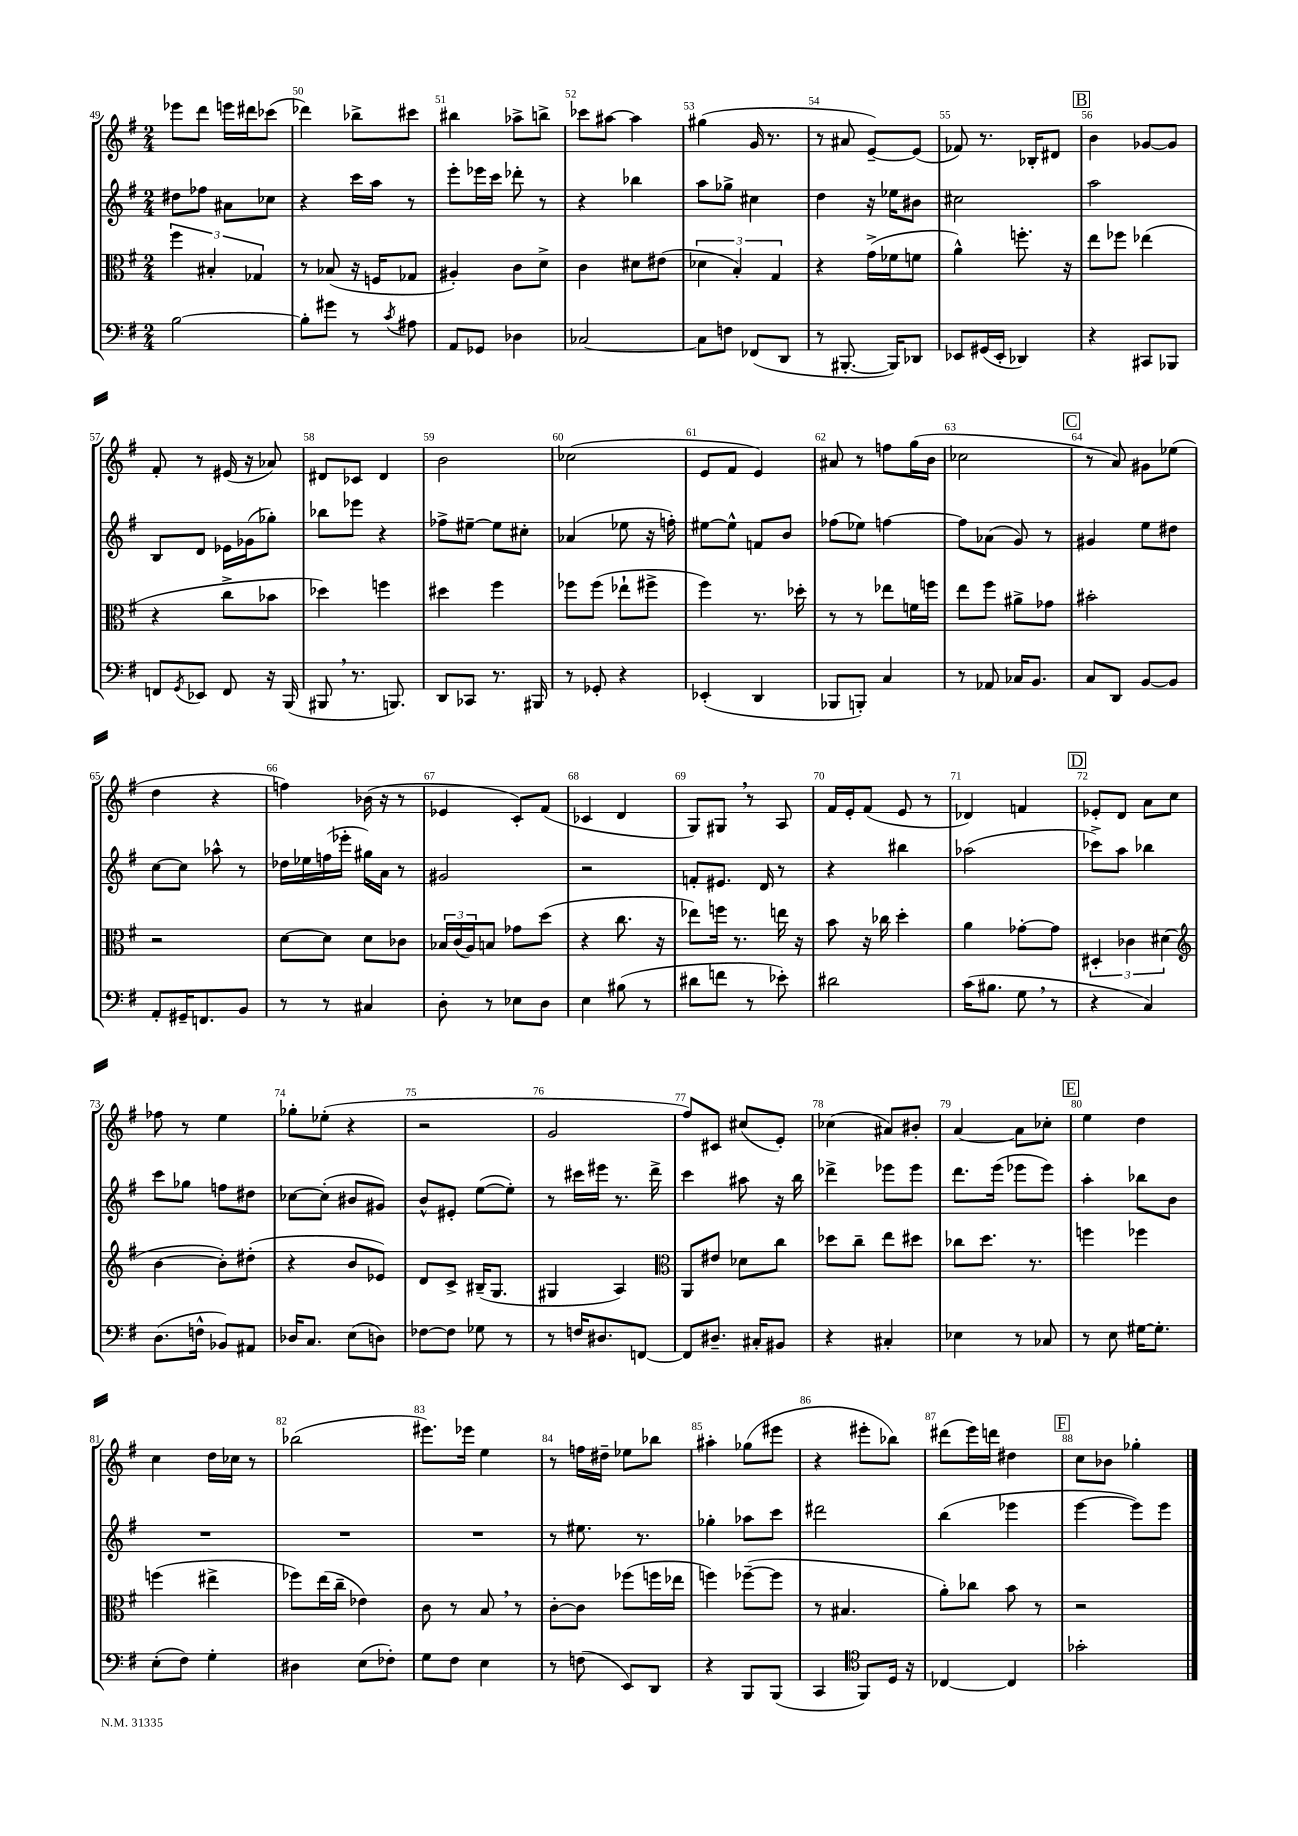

**kern	**kern	**kern	**kern
*part4	*part3	*part2	*part1
*staff4	*staff3	*staff2	*staff1
*clefF4	*clefC3	*clefG2	*clefG2
*k[f#]	*k[f#]	*k[f#]	*k[f#]
*M2/4	*M2/4	*M2/4	*M2/4
=49	=49	=49	=49
[2B\	6ff#\	8dd#X\L	8eee-X\L
.	.	8ff-X\J	8ddd\J
.	6B#X'/	.	.
.	.	8a#X\L	16eeen\LL
.	.	.	16ddd#X\J
.	6G-X/	.	.
.	.	8cc-X\J	(8ccc-X\J
=50	=50	=50	=50
8B'\L]	8r	4r	4ddd-X\)
8g#X\J	(8B-X/	.	.
8r	16r	16ccc\LL	8bb-X^\L
.	16Fn/KL	16aa\JJ	.
8qc/	.	.	.
8A#X\	8G-X/J	8r	8ccc#X\J
=51	=51	=51	=51
8AA/L	4A#X'/)	8eee'\L	4bb#X\
8GG-X/J	.	16eee-X\L	.
.	.	16ccc\JJ	.
4D-X\	8c\L	8ddd-X'\	8aa-X^\L
.	8d^\J	8r	8bbn^\J
=52	=52	=52	=52
[2C-X/	4c\	4r	8ccc-X\L
.	.	.	[8aa#X\J
.	8d#X\L	4bb-X\	4aa#\]
.	(8e#X\J	.	.
=53	=53	=53	=53
8C-\L]	6d-X\	8aa\L	(4gg#X\
8Fn\J	.	8gg-X^\J	.
.	6B'/)	.	.
(8FF-X/L	.	4cc#X\	16g/
.	.	.	8.r
.	6G/	.	.
8DD/J	.	.	.
=54	=54	=54	=54
8r	4r	4dd\	8r
[8.BBB#X'/	.	.	8a#X/
.	(16g^\LL	16r	[8e~/L)
16BBB#/KL])	16f-X\J	16ee-X\KL	.
8DD-X/J	8fn\J	8b#X\J	(8e/J]
=55	=55	=55	=55
8EE-X/L	4a^^\)	2cc#X\	8f-X/)
(16GG#X/L	.	.	8.r
16EE-'/JJ	.	.	.
4DD-X/)	8.ffn'\	.	.
.	.	.	16B-X'/KL
.	.	.	8d#X/J
.	16r	.	.
!!LO:REH:place=s1:t=B
=56	=56	=56	=56
4r	8ee\L	2aa\	4b\
.	8ff-X\J	.	.
8CC#X/L	(4ee-X\	.	[8g-X/L
8BBB-X/J	.	.	8g-/J]
!!LO:LB:g=z
=57	=57	=57	=57
8FFn/L	4r	8B/L	8f#'/
8qGG/	.	.	.
8EE-X/J	.	8d/J	8r
8FF/	8cc^\L	16e-X\LL	(16e#X/
.	.	(16g-X\J	16r
16r	8b-X\J	8gg-X'\J)	8a-X/)
(16BBB/	.	.	.
=58	=58	=58	=58
8BBB#X,/	4dd-X\)	8bb-X\L	8d#X/L
8.r	.	8eee-X\J	8c-X/J
.	4ffn\	4r	4d#/
8.BBBn/)	.	.	.
=59	=59	=59	=59
8DD/L	4dd#X\	8ff-X^\L	2b\
8CC-X/J	.	[8ee#X~\J	.
8.r	4ff#\	8ee#\L]	.
.	.	8cc#X'\J	.
16BBB#X/	.	.	.
=60	=60	=60	=60
8r	8ff-X\L	(4a-X/	(2cc-X\
8GG-X'/	(8ff-\J	.	.
4r	8ee-X`\L	8ee-X\	.
.	8ff#X^\J	16r	.
.	.	16ffn'\)	.
=61	=61	=61	=61
(4EE-X'/	4ff#\)	[8ee#X\L	8e/L
.	.	8ee#^^\J]	8f#/J
4DD/	8.r	8fn/L	4e/)
.	.	8b/J	.
.	16dd-X'\	.	.
=62	=62	=62	=62
8BBB-X/L	8r	(8ff-X\L	8a#X/
8BBBn'/J)	8r	8ee-X\J)	8r
4C/	8ee-X\L	[4ffn\	8ffn\L
.	16fn\L	.	(16gg\L
.	16ffn\JJ	.	16b\JJ
=63	=63	=63	=63
8r	8ee\L	8ff\L]	2cc-X\
8AA-X/	8ff#\J	(8a-X\J	.
16C-X/KL	8a#X^\L	8g/)	.
8.BB/J	.	.	.
.	8g-X\J	8r	.
!!LO:REH:place=s1:t=C
=64	=64	=64	=64
8C/L	2b#X'\	4g#X/	8r
8DD/J	.	.	8a/)
[8BB/L	.	8ee\L	8g#X\L
8BB/J]	.	8dd#X\J	(8ee-X\J
!!LO:LB:g=z
=65	=65	=65	=65
8AA'/L	2r	[8cc\L	4dd\
16GG#X~/K	.	8cc\J]	.
8.FFn/	.	.	.
.	.	8aa-X^^\	4r
8BB/J	.	8r	.
=66	=66	=66	=66
8r	[8d\L	16dd-X\LL	4ffn\)
.	.	16ee-X\	.
8r	8d\J]	(16ffn\	.
.	.	16eee-X'\JJ	.
4C#X/	8d\L	16gg#X\LL)	(16b-X\
.	.	16a\JJ	16r
.	8c-X\J	8r	8r
=67	=67	=67	=67
8D'\	24B-X/LL	2g#X/	4e-X/
.	(24c/	.	.
.	24A/J)	.	.
8r	8Bn/J	.	.
8E-X\L	8g-X\L	.	8c'/L)
8D\J	(8dd\J	.	(8f#/J
=68	=68	=68	=68
4E\	4r	2r	4c-X/
(8B#X\	8.cc\	.	4d/
8r	.	.	.
.	16r	.	.
=69	=69	=69	=69
8d#X\L	8ee-X\L)	8fn'/L	8G/L)
8fn\J	16ffn\Jk	8.e#X/J	8G#X,/J
.	8.r	.	.
8r	.	.	8r
.	.	16d/	.
8e-X'\)	16een\	8r	8A/
.	16r	.	.
=70	=70	=70	=70
2d#X\	8b\	4r	16f#/LL
.	.	.	16e'/J
.	16r	.	(8f#/J
.	16cc-X\	.	.
.	4dd'\	4bb#X\	8e/
.	.	.	8r
=71	=71	=71	=71
(16c\KL	4a\	(2aa-X\	4d-X/)
8.B#X\J	.	.	.
8G,\	[8g-X'\L	.	4fn/
8r	8g-\J]	.	.
!!LO:REH:place=s1:t=D
=72	=72	=72	=72
4r	6D#X'/	8ccc-X^\L)	8e-X'/L
.	.	8aa\J	8d/J
.	6c-X\	.	.
4C/)	.	4bb-X\	8a\L
.	(6d#X\	.	.
.	.	.	8cc\J
!!LO:LB:g=z
=73	=73	=73	=73
*	*clefG2	*	*
(8.D\L	[4b\	8ccc\L	8ff-X\
.	.	8gg-X\J	8r
16Fn^^\Jk	.	.	.
8BB-X/L)	8b'\L])	8ffn\L	4ee\
8AA#X/J	(8dd#X'\J	8dd#X\J	.
=74	=74	=74	=74
16D-X/KL	4r	[8cc-X\L	8gg-X'\L
8.C/J	.	.	.
.	.	(8cc-'\J]	(8ee-X'\J
(8E\L	8b/L	8b#X/L	4r
8Dn\J)	8e-X/J)	8g#X/J)	.
=75	=75	=75	=75
[8F-X\L	8d/L	8b^^/L	2r
8F-\J]	8c^/J	8e#X'/J	.
8G-X\	(16B#X~/KL	([8ee\L	.
.	8.G/J	.	.
8r	.	8ee'\J])	.
=76	=76	=76	=76
8r	4G#X/	8r	2g/
16Fn/KL	.	16ccc#X\LL	.
8.D#X/	.	16eee#X\JJ	.
.	4A/)	8.r	.
[8FFn/J	.	.	.
.	.	16ddd^\	.
=77	=77	=77	=77
*	*clefC3	*	*
8FF/L]	8AA/L	4ccc\	8ff#/L)
8.D#X~/J	8e#X/J	.	8c#X/J
.	8d-X\L	8aa#X\	(8cc#X/L
16C#X'/KL	.	.	.
8BB#X/J	8cc\J	16r	8e'/J)
.	.	16bb\	.
=78	=78	=78	=78
4r	8dd-X\L	4ddd-X^\	(4cc-X\
.	8cc~\J	.	.
4C#X'/	8ee\L	8eee-X\L	8a#X/L)
.	8dd#X\J	8eee-\J	8b#X'/J
=79	=79	=79	=79
4E-X\	8cc-X\L	8.ddd\L	[4a/
.	8.dd\J	.	.
.	.	(16eee\Jk	.
8r	.	8eee-X\L	8a\L]
.	8.r	.	.
8C-X/	.	8eee-\J)	8cc-X'\J
!!LO:REH:place=s1:t=E
=80	=80	=80	=80
8r	4ffn\	4aa'\	4ee\
8E\	.	.	.
[16G#X\KL	4ff-X\	8bb-X\L	4dd\
8.G#'\J]	.	.	.
.	.	8b\J	.
!!LO:LB:g=z
=81	=81	=81	=81
(8E'\L	(4ffn\	2r	4cc\
8F#\J)	.	.	.
4G'\	4ee#X^\	.	16dd\LL
.	.	.	16cc-X\JJ
.	.	.	8r
=82	=82	=82	=82
4D#X\	8ff-X\L)	2r	(2bb-X\
.	(16ee\L	.	.
.	16cc~\JJ	.	.
(8E\L	4e-X\)	.	.
8F-X'\J)	.	.	.
=83	=83	=83	=83
8G\L	8c\	2r	8.eee#X\L)
8F#\J	8r	.	.
.	.	.	16eee-X\Jk
4E\	8B,/	.	4ee\
.	8r	.	.
=84	=84	=84	=84
8r	[8c'\L	8r	8r
(8Fn\	8c\J]	8.ee#X\	16ffn\LL
.	.	.	16dd#X~\JJ
8EE/L)	(8ff-X\L	.	8ee-X\L
.	.	8.r	.
8DD/J	16ffn\L	.	8bb-X\J
.	16ee-X\JJ	.	.
=85	=85	=85	=85
4r	4ffn\)	4gg-X'\	4aa#X'\
8BBB/L	([8ff-X~\L	8aa-X\L	(8gg-X\L
(8BBB/J	8ff-\J]	8ccc\J	8eee#X\J
=86	=86	=86	=86
4CC/	8r	2ddd#X\	4r
.	4.B#X/	.	.
*clefC4	*	*	*
8FF#/L)	.	.	8eee#X'\L
16D/Jk	.	.	8bb-X\J)
16r	.	.	.
=87	=87	=87	=87
[4C-X/	8a'\L)	(4bb\	(8ddd#X\L
.	8cc-X\J	.	16eee\L)
.	.	.	16dddn\JJ
4C-/]	8b\	4eee-X\	4dd#X\
.	8r	.	.
!!LO:REH:place=s1:t=F
=88	=88	=88	=88
2g-X'\	2r	[4eee\	8cc\L
.	.	.	8b-X\J
.	.	8eee\L])	4gg-X'\
.	.	8eee\J	.
==	==	==	==
*-	*-	*-	*-
